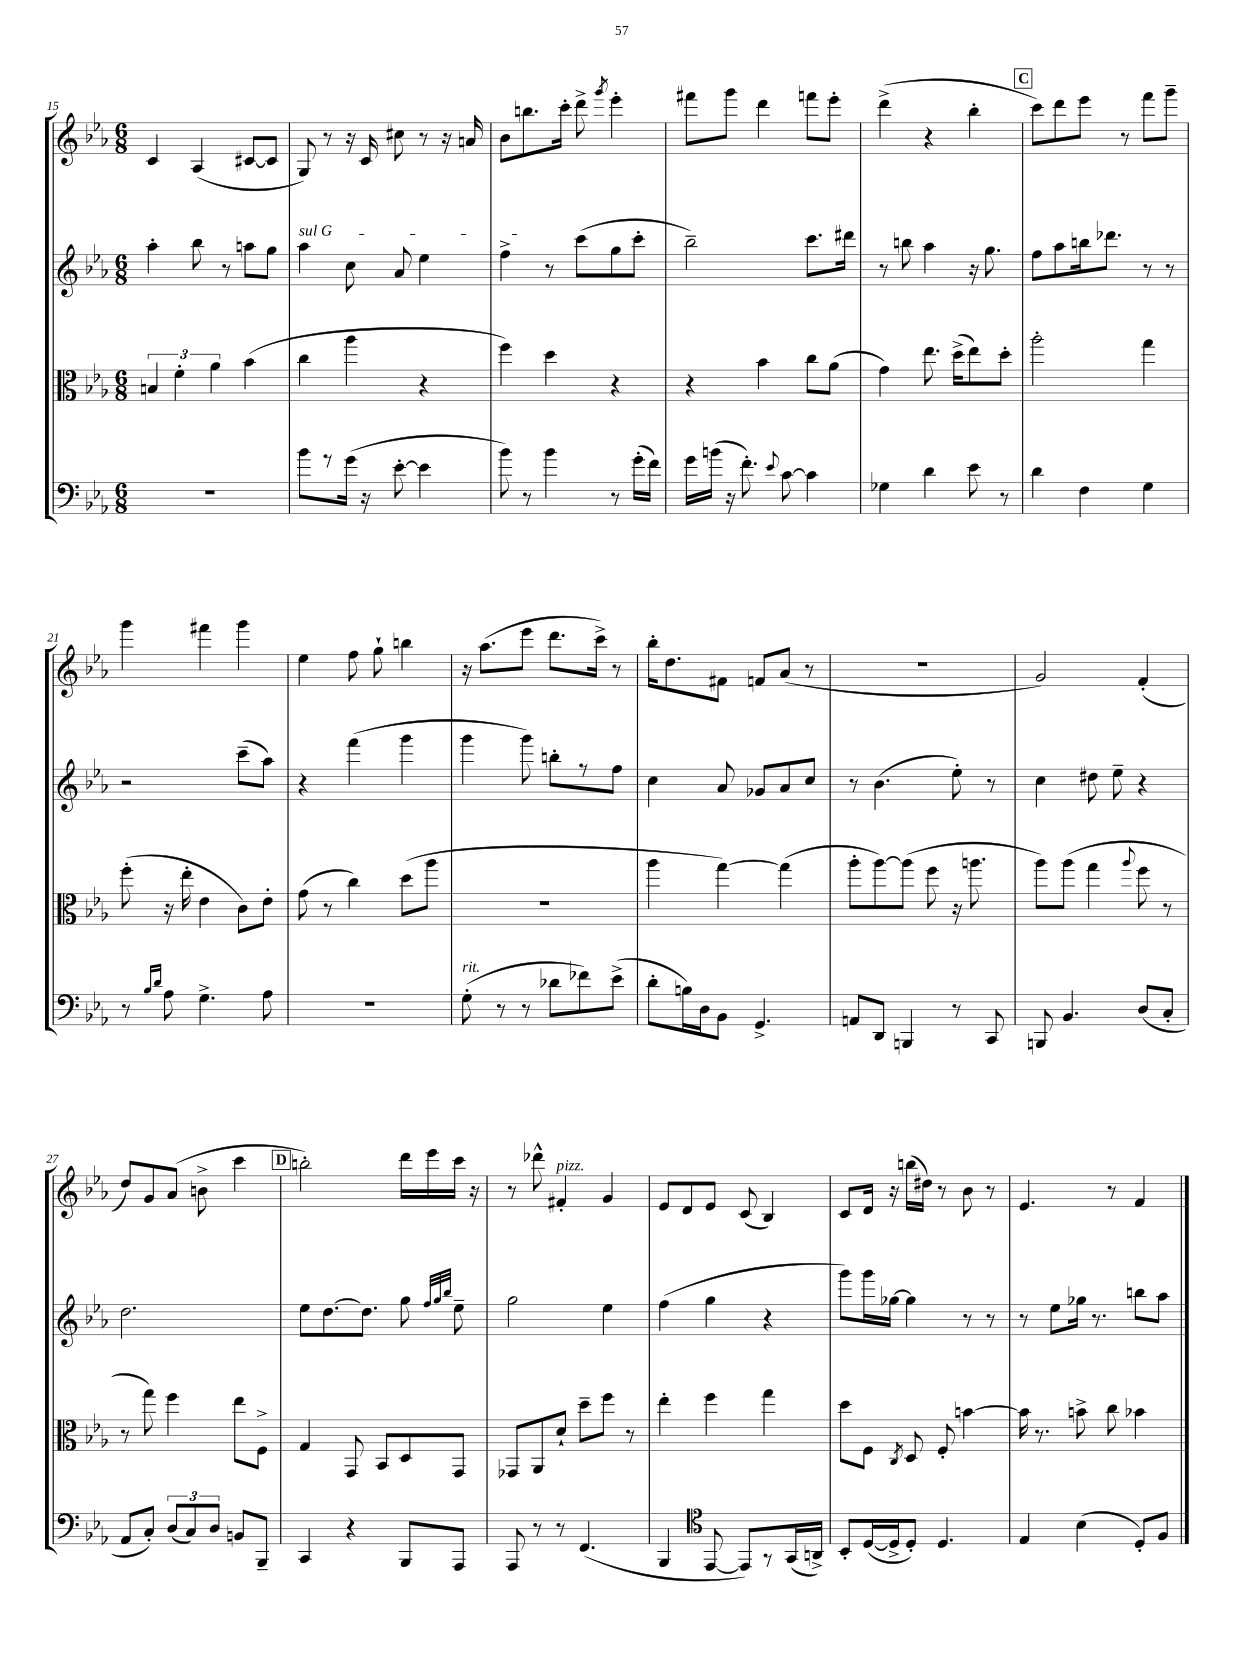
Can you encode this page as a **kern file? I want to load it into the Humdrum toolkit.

**kern	**kern	**kern	**kern
*part4	*part3	*part2	*part1
*staff4	*staff3	*staff2	*staff1
*clefF4	*clefC3	*clefG2	*clefG2
*k[b-e-a-]	*k[b-e-a-]	*k[b-e-a-]	*k[b-e-a-]
*M6/8	*M6/8	*M6/8	*M6/8
=15	=15	=15	=15
2.r	6Bn/	4aa-'\	4c/
.	6f'\	.	.
.	.	8bb-\	(4A-/
.	6a-\	.	.
.	.	8r	.
.	(4b-\	8aan\L	[8c#X/L
.	.	8gg\J	8c#/J]
=16	=16	=16	=16
!	!	!LO:TX:a:i:t=sul G	!
8b-\L	4cc\	4aa-\	8G/)
8r	.	.	8r
(16g\Jk	4aa-\	8cc\	16r
16r	.	.	16c/
[8e-'\	.	8a-/	8cc#X\
4e-\]	4r	4ee-\	8r
.	.	.	16r
.	.	.	16an/
=17	=17	=17	=17
8b-\)	4ff\)	4ff^\	8b-\L
8r	.	.	8.bbn\
4b-\	4dd\	8r	.
.	.	.	16ccc'\Jk
.	.	(8ccc\L	8ddd^\
.	.	.	8qggg/
8r	4r	8gg\	4eee-'\
(16g'\LL	.	8ccc'\J	.
16f\JJ)	.	.	.
=18	=18	=18	=18
16g\LL	4r	2bb-~\)	8fff#X\L
(16bn\JJ	.	.	.
16r	.	.	8ggg\J
8.f'\)	.	.	.
.	4b-\	.	4ddd\
8qqe-/	.	.	.
[8c\	.	.	.
4c\]	8cc\L	8.ccc\L	8fffn\L
.	(8a-\J	.	8eee-'\J
.	.	16ddd#X\Jk	.
=19	=19	=19	=19
4G-X\	4g\)	8r	(4ddd^\
.	.	8bbn\	.
4d\	8.ee-\	4aa-\	4r
.	(16dd^\KL	.	.
8e-\	8ee-\)	16r	4bb-'\
.	.	8.gg\	.
8r	8dd'\J	.	.
!!LO:REH:place=s1:t=C
=20	=20	=20	=20
4d\	2aa-'\	8ff\L	8ccc\L)
.	.	8aa-\	8ddd\
4F\	.	16bbn\k	8eee-\J
.	.	8.ddd-X\J	.
.	.	.	8r
4G\	4gg\	8r	8fff\L
.	.	8r	8ggg~\J
!!LO:LB:g=z
=21	=21	=21	=21
8r	(8ff'\	2r	4ggg\
16qqB-/LL	.	.	.
16qqd/JJ	.	.	.
8A-\	16r	.	.
.	16ee-'\	.	.
4.G^\	4e-\	.	4fff#X\
.	8c\L)	(8ccc~\L	4ggg\
8A-\	8e-'\J	8aa-\J)	.
=22	=22	=22	=22
2.r	(8g\	4r	4ee-\
.	8r	.	.
.	4cc\)	(4fff\	8ff\
.	.	.	8gg`\
.	(8dd\L	4ggg\	4bbn\
.	8aa-\J	.	.
=23	=23	=23	=23
!LO:TX:a:i:t=rit.	!	!	!
(8G'\	2.r	4ggg\	16r
.	.	.	(8.aa-\L
8r	.	.	.
8r	.	8ggg\)	8eee-\J
8d-X\L	.	8bbn'\L	8.ddd\L
8f-X\)	.	8r	.
.	.	.	16ccc^\Jk)
(8e-^\J	.	8ff\J	8r
=24	=24	=24	=24
8d'\L	4aa-\	4cc\	16bb-'\KL
.	.	.	8.dd\
16Bn\L)	.	.	.
16D\J	.	.	.
8BB-\J	[4gg\)	8a-/	8f#X\J
4.GG^/	.	8g-X/L	8fn/L
.	(4gg\]	8a-/	(8a-/J
.	.	8cc/J	8r
=25	=25	=25	=25
8AAn/L	8aa-'\L	8r	2.r
8DD/J	[8aa-\)	(4.b-\	.
4BBBn/	(8aa-\J]	.	.
.	8ff\	.	.
8r	16r	8ee-'\)	.
.	8.aan\	.	.
8CC/	.	8r	.
=26	=26	=26	=26
8BBBn/	8aa-\L)	4cc\	2g/)
4.BB-/	(8aa-\J	.	.
.	4gg\	8dd#X\	.
.	.	8ee-~\	.
.	8qqaa-/	.	.
(8D/L	8ff\	4r	(4f'/
8C'/J	8r	.	.
!!LO:LB:g=z
=27	=27	=27	=27
8AA-/L	8r	2.dd\	8dd/L)
8C'/J)	8gg\)	.	8g/
(12D/L	4ff\	.	(8a-/J
12C/)	.	.	.
.	.	.	8bn^\
12D/J	.	.	.
8BBn/L	8ee-\L	.	4ccc\
8BBB-~/J	8F^\J	.	.
!!LO:REH:place=s1:t=D
=28	=28	=28	=28
4CC/	4G/	8ee-\L	2bbn'\)
.	.	[8.dd\	.
4r	8GG/	.	.
.	.	8.dd\J]	.
.	8BB-/L	.	.
8BBB-/L	8D/	8gg\	16ddd\LL
.	.	.	16eee-\
.	.	32qqff/LLL	.
.	.	32qqgg/	.
.	.	32qqbb-/JJJ	.
8AAA-/J	8GG/J	8ee-~\	16ccc\JJ
.	.	.	16r
=29	=29	=29	=29
8AAA-/	8GG-X/L	2gg\	8r
8r	8AA-/	.	8ddd-X^^\
!	!	!	!LO:TX:a:i:t=pizz.
8r	8d`/J	.	4f#X'/
(4.FF/	8dd~\L	.	.
.	8ff\J	4ee-\	4g/
.	8r	.	.
=30	=30	=30	=30
4BBB-/	4ee-'\	(4ff\	8e-/L
.	.	.	8d/
*clefC4	*	*	*
[8EE-/	4ff\	4gg\	8e-/J
8EE-/L])	.	.	(8c/
8r	4gg\	4r	4B-/)
(16GG/L	.	.	.
16AAn^/JJ)	.	.	.
=31	=31	=31	=31
8BB-'/L	8dd\L	8ggg\L)	8c/L
([16D/L	8F\J	16ggg\L	16d/Jk
16D^/J]	.	[16gg-X\JJ	16r
.	8qC/	.	.
8D'/J)	8D/	4gg-\]	(16bbn\LL
.	.	.	16dd#X\JJ)
4.D/	8F'/	.	8r
.	[4bn\	8r	8b-\
.	.	8r	8r
=32	=32	=32	=32
4E-/	16b\]	8r	4.e-/
.	8.r	.	.
.	.	8ee-\L	.
(4B-\	8bn^\	16gg-X\Jk	.
.	.	8.r	.
.	8cc\	.	8r
8D'/L)	4b-X\	8bbn\L	4f/
8F/J	.	8aa-\J	.
==	==	==	==
*-	*-	*-	*-
